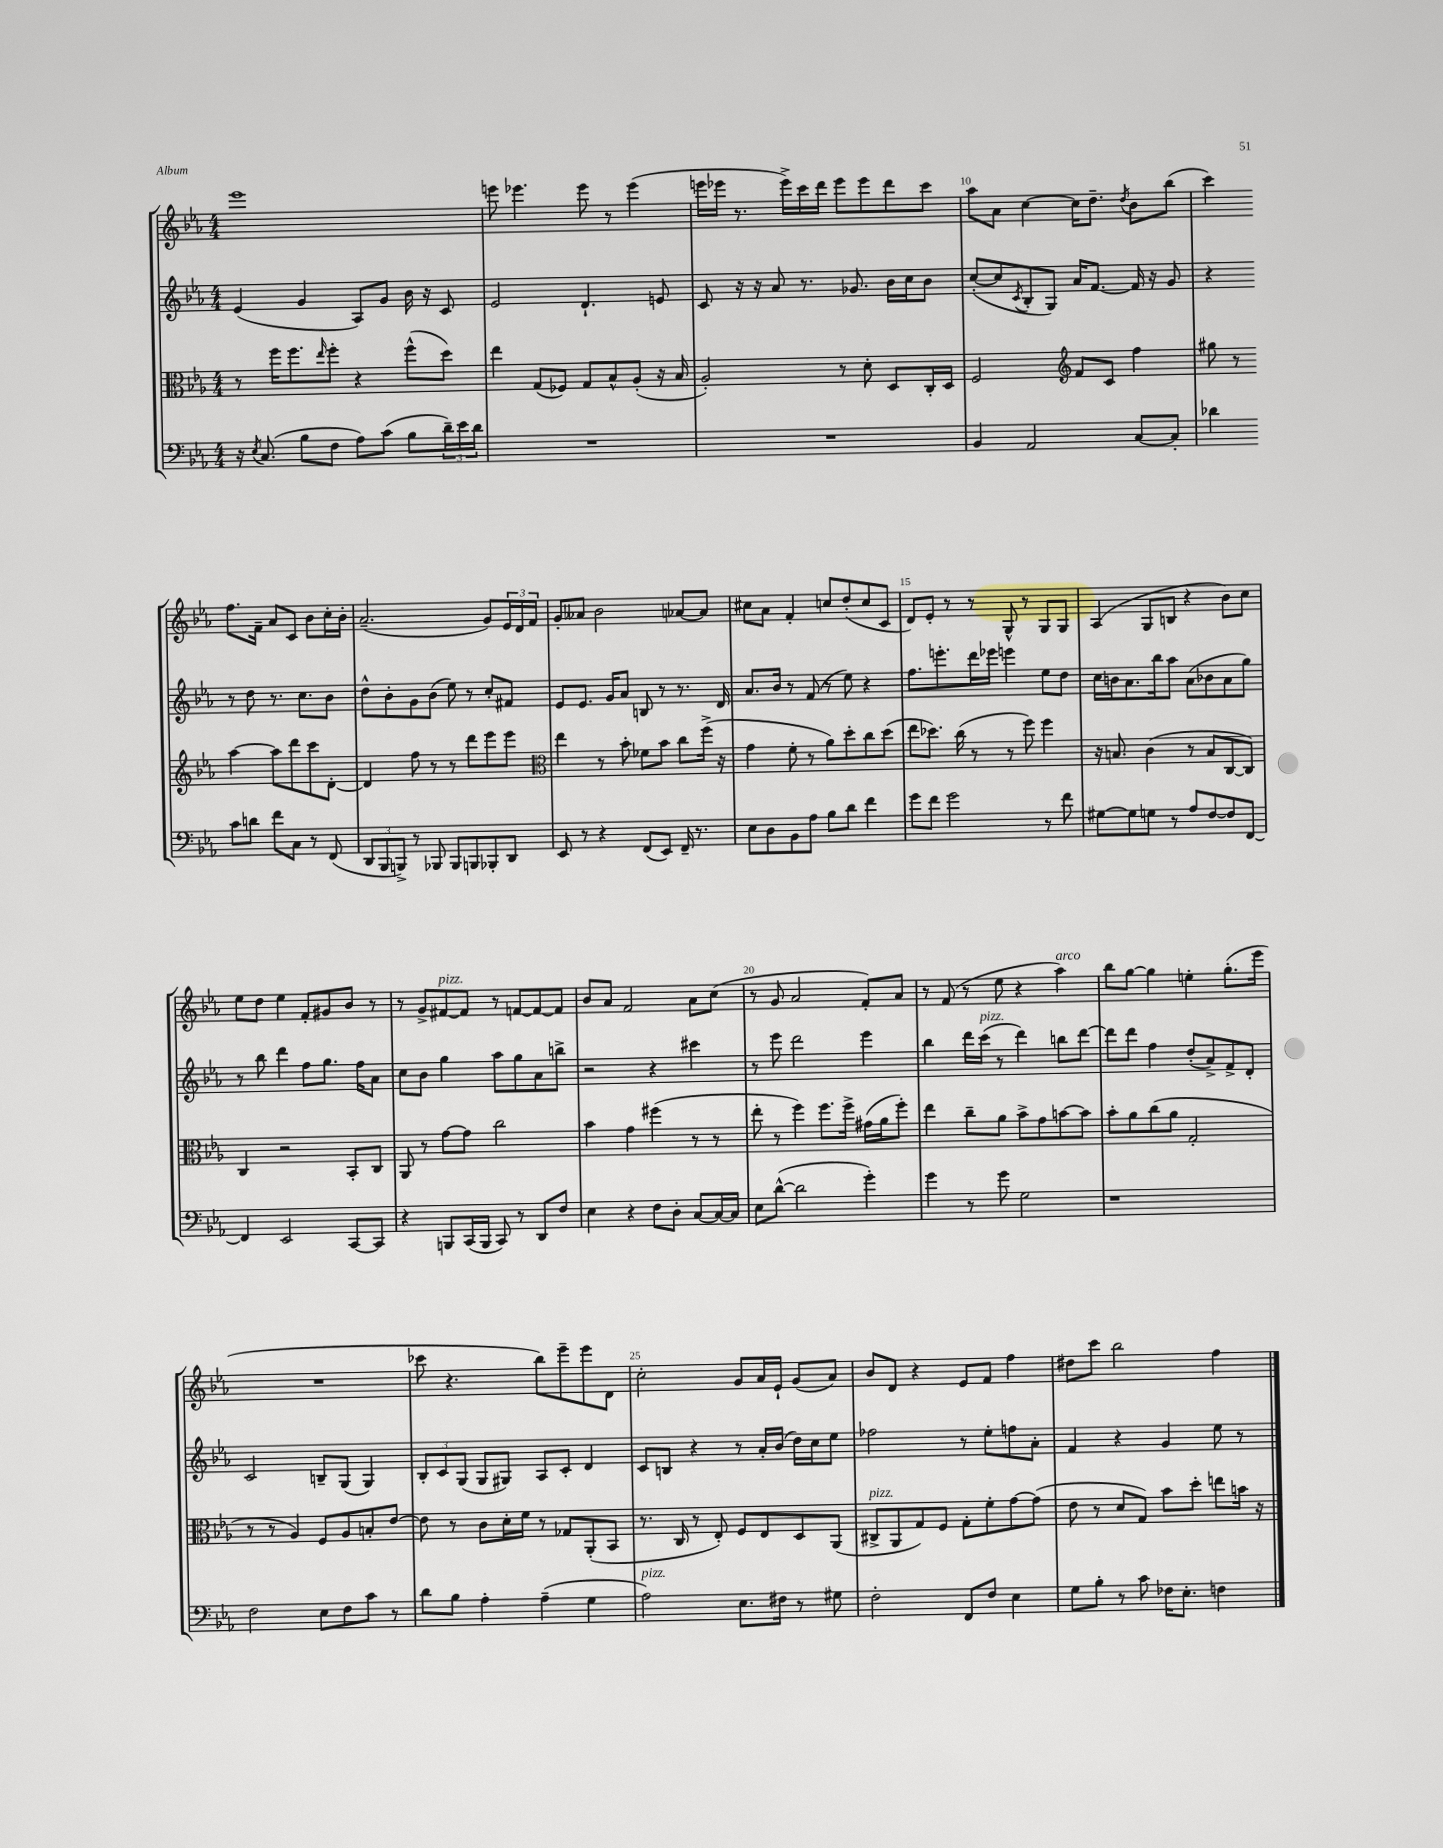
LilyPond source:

<<
\new StaffGroup <<
\new Staff = "s0" {
    \clef treble \key ees \major \numericTimeSignature \time 4/4
    ees'''1 |
    e'''8 ees'''4. ees'''8 r8 ees'''4( |
    e'''16 ees'''16 r8. ees'''16->) c'''16 d'''16 ees'''8 ees'''8 d'''8 c'''8 |
    aes''8 aes'8 c''4~ c''16 d''8.-- \acciaccatura { d''8 } bes'8 bes''8( |
    c'''4) f''8. f'16-- aes'8 c'8 bes'8 c''16-. bes'16-. |
    aes'2.--( g'8) \tuplet 3/2 { ees'16 d'16 f'16 } |
    g'8-. aeses'8 bes'2 aes'8~ aes'8 |
    cis''8 aes'8 f'4-. c''8 d''8-.( c''8 c'8 |
    d'8) ees'8-. r8 r8 g8-^ r8 g8 g8 |
    aes4( g8 b8 r4 bes'8) c''8 |
    ees''8 d''8 ees''4 f'8-. gis'8 bes'8 r8 |
    r8 g'8-> fis'8~^\markup { \italic "pizz." } fis'8 r8 f'8~ f'8~ f'8 |
    bes'8 aes'8 f'2 aes'8 c''8( |
    r8 g'8 aes'2 f'8-.) aes'8 |
    r8 f'8( r8 ees''8 r4 aes''4^\markup { \italic "arco" }) |
    bes''8 g''8~ g''4 e''4-. g''8.-.( ees'''16 |
    R1 |
    ces'''8 r4. bes''8) ees'''8-- ees'''8 d'8 |
    c''2-. g'8 aes'16 ees'16-! g'8( aes'8) |
    bes'8 d'8 r4 ees'8 f'8 f''4 |
    dis''8 c'''8 bes''2 f''4 \bar "|." |
}
\new Staff = "s1" {
    \clef treble \key ees \major \numericTimeSignature \time 4/4
    ees'4( g'4 aes8) g'8 bes'16 r16 c'8 |
    ees'2 d'4.-! e'8 |
    c'8 r16 r16 aes'8 r8. ges'8. bes'16 c''16 bes'8 |
    c''8~-.( c''8 \acciaccatura { c'8 } bes8-. g8) aes'16 f'8.~ f'16 r16 g'8 |
    r4 r8 d''8 r8. c''8. bes'8 |
    d''8-^ bes'8-. g'8 bes'8( ees''8) r8 c''8-. fis'8 |
    ees'8 ees'8. g'16 aes'8 b8 r8 r8. d'16 |
    aes'8. bes'16 r8 f'8( r8 ees''8) r4 |
    f''8. e'''8.-. d'''16 ees'''16 e'''4 ees''8 d''8 |
    c''16 b'16 aes'8. bes''16 aes''8 aes'8( bes'8 aes'8 g''8) |
    r8 bes''8 d'''4 f''8 g''8. f''16 aes'8 |
    c''8 bes'8 g''4 aes''8 g''8 aes'8 b''8-> |
    r2 r4 cis'''4 |
    r8 ees'''8 d'''2 ees'''4 |
    bes''4 d'''16 c'''16^\markup { \italic "pizz." }( r8 d'''4) b''8 d'''8~ |
    d'''8 d'''8 f''4 d''8-.( aes'8->) f'8-> d'8-. |
    c'2 b8-- g8( g4) |
    \tuplet 3/2 { bes8-. c'8 g8( } g8 gis8) aes8 c'8-. d'4 |
    c'8 b8 r4 r8 aes'16-. bes'16( d''16) c''16 ees''8 |
    fes''2 r8 ees''8-. f''8 aes'8-. |
    f'4 r4 g'4 ees''8 r8 \bar "|." |
}
\new Staff = "s2" {
    \clef alto \key ees \major \numericTimeSignature \time 4/4
    r8 f''16 f''8. \grace { ees''16 } f''8-. r4 f''8-^( d''8) |
    ees''4 g8( fes8) g8 bes8-^ aes8-.( r16 bes16 |
    aes2-.) r8 d'8-. d8 c16-. d16 |
    f2 \clef treble f'8 c'8 f''4 |
    gis''8 r8 aes''4~ aes''8 d'''8 c'''8 d'8~-. |
    d'4 f''8 r8 r8 d'''8 ees'''8 ees'''8 |
    \clef alto ees''4 r8 bes'8-. fes'8 bes'8 c''8 f''16->( r16 |
    g'4 f'8-. r8 aes'8) d''8-. c''8 d''8( |
    ees''8 des''8.) c''16( r8 r8 f''8) f''4 |
    r16 b8. c'4( r8 b8 c8~ c8) |
    c4 r2 bes,8-. c8 |
    aes,8 r8 g'8~ g'8 c''2 |
    bes'4 g'4 fis''4( r8 r8 |
    ees''8-. r8 f''4) f''8. f''16-> gis'16( aes'16 f''8-.) |
    ees''4 c''8-- aes'8 bes'8-> g'8 b'8~ b'8 |
    bes'8-. aes'8 c''8( aes'8 g2-. |
    r8 r8 aes4) f8 aes8 b8-. ees'8~ |
    ees'8 r8 c'8 d'16-. f'16 r8 ges8 aes,8-.( bes,8 |
    r8. c16 r8 ees8-.) f8 ees8 d8 aes,8( |
    cis8->^\markup { \italic "pizz." } aes,8 g8) f8 g8-. f'8-. g'8~ g'8( |
    ees'8 r8 d'8 g8) bes'8 d''8-. e''8 b'16 r16 \bar "|." |
}
\new Staff = "s3" {
    \clef bass \key ees \major \numericTimeSignature \time 4/4
    r16 \acciaccatura { ees8 } c8.( bes8 f8 aes8) c'8( bes8 \tuplet 3/2 { d'16--) ees'16 d'16 } |
    R1 |
    R1 |
    bes,4 aes,2 c8~ c8-. |
    des'4 c'8 d'8 f'8 c8 r8 f,8( |
    \tuplet 3/2 { d,8 bes,,8 b,,8->) } r8 bes,,8 bes,,8 b,,8 bes,,8-. d,8 |
    ees,8 r8 r4 f,8( ees,8) f,16-- r8. |
    ees8 d8 bes,8 aes8 bes8 d'8 f'4 |
    g'8 f'8 g'2 r8 f'8 |
    gis8~ gis8 g8 r8 aes8 f8~ f8 f,8~ |
    f,4 ees,2 c,8~ c,8 |
    r4 b,,8 c,16( b,,16 c,8) r8 d,8 f8 |
    ees4 r4 f8 d8-. c8~ c16~ c16 |
    ees8 d'8~-^( d'2 g'4-.) |
    g'4 r8 g'8 g2 |
    r1 |
    f2 ees8 f8 c'8 r8 |
    d'8 bes8 aes4-. aes4--( g4 |
    aes2^\markup { \italic "pizz." }) ees8. fis16 r8 gis8 |
    f2-. f,8 f8 ees4 |
    g8 bes8-. r8 c'8 fes16 ees8.-. f4 \bar "|." |
}
>>
>>
\layout { \context { \Score currentBarNumber = #7 \override BarNumber.break-visibility = ##(#f #t #t) barNumberVisibility = #(every-nth-bar-number-visible 5) } }
